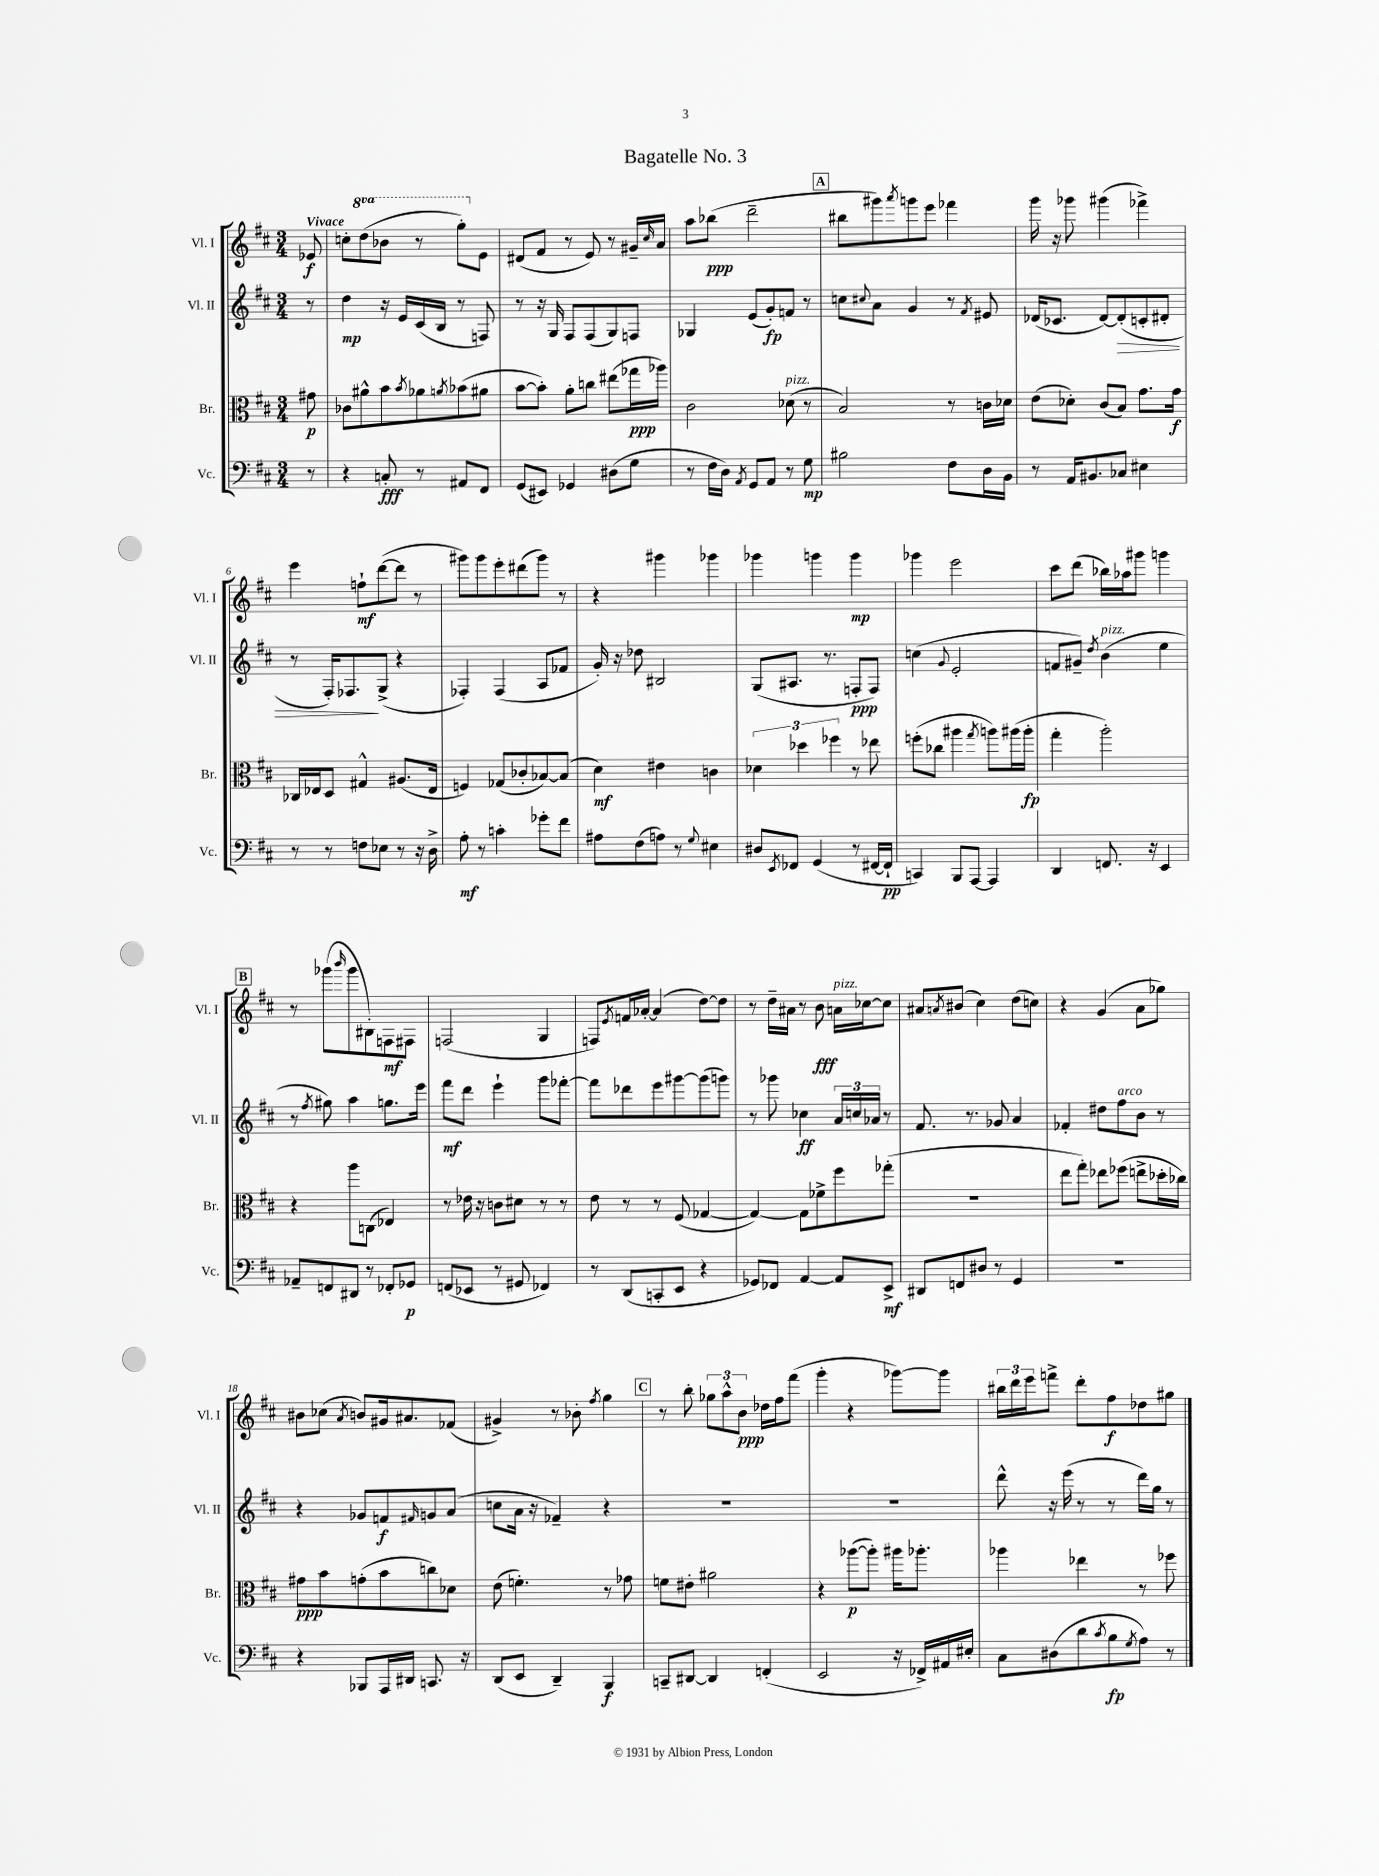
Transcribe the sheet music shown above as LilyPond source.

\header { title = "Bagatelle No. 3" }
<<
\new StaffGroup <<
\new Staff = "s0" \with { instrumentName = "Vl. I" shortInstrumentName = "Vl. I" } {
    \clef treble \key d \major \numericTimeSignature \time 3/4 \set Staff.ottavationMarkups = #ottavation-simple-ordinals \partial 8 \tempo "Vivace"
    ees'8\f |
    c''8-. \ottava #1 d'''8( bes''8 r8 g'''8-.) \ottava #0 e'8 |
    dis'8( fis'8 r8 e'8) r8 gis'16-- \grace { cis''16 } a'16 |
    a''8 bes''8\ppp( d'''2-- |
    \mark \markup { \box "A" } bis''8 gis'''8) \acciaccatura { a'''8 } g'''8 e'''8 fes'''4 |
    g'''16 r16 ges'''8 gis'''4( fes'''4->) |
    e'''4 f''8-!\mf d'''8~( d'''8 r8 |
    gis'''8) gis'''8 e'''8-. dis'''8( gis'''8) r8 |
    r4 gis'''4 ges'''4 |
    ges'''4 g'''4 g'''4\mp |
    ges'''4 e'''2 |
    cis'''8 d'''8( bes''16) aes''16 gis'''8 g'''4 |
    \mark \markup { \box "B" } r8 ges'''8( \grace { b'''16 } ges'''8 bis8-.) f8\mf fis8 |
    f2( g4 |
    f8) \acciaccatura { e'8 } f'16 aes'16~-. aes'4( d''8~) d''8 |
    r8 d''16-- ais'16 r8 b'8\fff a'16^\markup { \italic "pizz." } ces''16~ ces''8 |
    ais'8 \acciaccatura { a'8 } bis'8( cis''4) d''8( c''8) |
    r4 g'4( a'8 ges''8) |
    bis'8 ces''8( \acciaccatura { a'8 } b'8) gis'16 ais'8. fes'8( |
    gis'4->) r8 bes'8-. \acciaccatura { fis''8 } g''4 |
    \mark \markup { \box "C" } r8 b''8-. \tuplet 3/2 { ges''8 a''8-^ b'8\ppp } des''16 fis''16 fis'''8( |
    g'''4-. r4 ges'''8~) ges'''8 |
    \tuplet 3/2 { bis''16 d'''16 e'''16 } f'''8-> d'''8-. fis''8\f des''8 gis''8 \bar "|." |
}
\new Staff = "s1" \with { instrumentName = "Vl. II" shortInstrumentName = "Vl. II" } {
    \clef treble \key d \major \numericTimeSignature \time 3/4 \partial 8
    r8 |
    d''4\mp r16 e'16 cis'16( b16 r8 f8) |
    r8 r16 g16 fis8 fis8( g8) f8 |
    ges4 e'8( g'8-.\fp) f'8 r8 |
    \mark \markup { \box "A" } c''8 \appoggiatura { cis''8 } a'8 g'4 r8 \acciaccatura { fis'8 } eis'8 |
    des'16( ces'8. des'8~) des'8-.\>( c'8-. dis'8-. |
    r8 fis16-.) fes8.\! g8->( r4 |
    fes4-.) fes4( a8 fes'8 |
    g'16-.) r16 des''8 bis2 |
    g8( ais8. r8. f8-.\ppp f8) |
    c''4( \appoggiatura { g'8 } e'2-. |
    f'8 gis'8--) \acciaccatura { d''8 } b'4^\markup { \italic "pizz." }( e''4 |
    \mark \markup { \box "B" } r8 \acciaccatura { fis''8 } gis''8) a''4 g''8. e'''16 |
    fis'''8\mf d'''8 e'''4-! g'''8 fes'''8~-. |
    fes'''8 des'''8 e'''8 gis'''8~ gis'''8( g'''8) |
    r8 ges'''8 ces''4\ff \tuplet 3/2 { a'16 c''16 aes'16 } r8 |
    fis'8. r8. ges'8 a'4 |
    fes'4-. dis''8 fis''8^\markup { \italic "arco" } b'8 r8 |
    r4 ges'8 f'8\f \grace { fis'16 } g'8 a'8( |
    c''8 a'16 r16 fes'4--) r4 |
    \mark \markup { \box "C" } R2. |
    R2. |
    d'''8-^ r16 e'''16( r8 r8 d'''16) g''16 r8 \bar "|." |
}
\new Staff = "s2" \with { instrumentName = "Br." shortInstrumentName = "Br." } {
    \clef alto \key d \major \numericTimeSignature \time 3/4 \partial 8
    gis'8\p |
    ces'8 ais'8-^ b'8 \acciaccatura { b'8 } aes'8 \acciaccatura { a'8 } bes'8( ais'8 |
    b'8~ b'8-.) a'8-. c''8 eis''8( ges''16\ppp aes''16) |
    cis'2 des'8^\markup { \italic "pizz." }( r8 |
    \mark \markup { \box "A" } b2) r8 c'16 des'16 |
    e'8( des'8-.) cis'8( b8) g'8. g'16\f |
    ces16 ees16 d8 gis4-^ ais8.( ees16 |
    f4) ges8( ces'8-. bes8~) bes8( |
    d'4\mf) eis'4 c'4 |
    \tuplet 3/2 { des'4 des''4 fes''4 } r8 ees''8 |
    f''8-.( ces''8 ais''4 \acciaccatura { g''8 } a''8) ais''16( ais''16-.\fp |
    g''4-. a''2-.) |
    \mark \markup { \box "B" } r4 a''8 c8( ees4) |
    r8 ees'16 r16 c'8 dis'8 r8 r8 |
    e'8 r8 r8 fis8( ges4~ |
    ges4~) ges8 fes'8-> fis''8 ges''8-.( |
    R2. |
    e''8 g''8-.) ees''8 fes''8( e''8-> des''16-. ces''16) |
    gis'8\ppp b'8 g'8-.( b'8 c''8) des'8 |
    e'8( f'4.-.) r8 ges'8 |
    \mark \markup { \box "C" } f'8 eis'8-. ais'2 |
    r4 aes''8~\p( aes''8-.) ais''16 aes''8.-. |
    aes''4 ees''4 r8 fes''8 \bar "|." |
}
\new Staff = "s3" \with { instrumentName = "Vc." shortInstrumentName = "Vc." } {
    \clef bass \key d \major \numericTimeSignature \time 3/4 \partial 8
    r8 |
    r4 c8-.\fff r8 ais,8 fis,8 |
    g,8( eis,8) ges,4 dis8( g8 |
    r8 fis16 d16) \acciaccatura { a,8 } g,8 a,8 r8 g8\mp |
    \mark \markup { \box "A" } bis2 fis8 d16 b,16 |
    r8 a,16 bis,8. ces8 eis4 |
    r8 r8 f8 ees8 r8 r16 d16-> |
    a8-.\mf r8 c'4-. ges'8-. fis'8 |
    ais8 fis8( a8) r8 \appoggiatura { g8 } eis4 |
    dis8 \acciaccatura { e,8 } fes,8 g,4( r8 fis,16~ fis,16-!\pp |
    c,4) b,,8 a,,8~ a,,4 |
    d,4 f,8. r16 e,4 |
    \mark \markup { \box "B" } aes,8-- f,8 dis,8 r8 fes,8-. ges,8\p |
    f,8( ees,8 r8 gis,8 fes,4) |
    r8 d,8( c,8-. e,8 r4 |
    ges,8) fes,8 a,4~ a,8 e,8->\mf |
    dis,8 f,8 dis8 r8 g,4 |
    R2. |
    r4 bes,,8 a,,16 dis,16 c,8. r16 |
    d,8( e,8 d,4--) b,,4\f |
    \mark \markup { \box "C" } c,8-- dis,8~ dis,4 f,4-.( |
    e,2 r16 fes,16->) ais,16 eis16-. |
    cis8 dis8( d'8 \acciaccatura { cis'8 } b8\fp \acciaccatura { g8 } a8) r8 \bar "|." |
}
>>
>>
